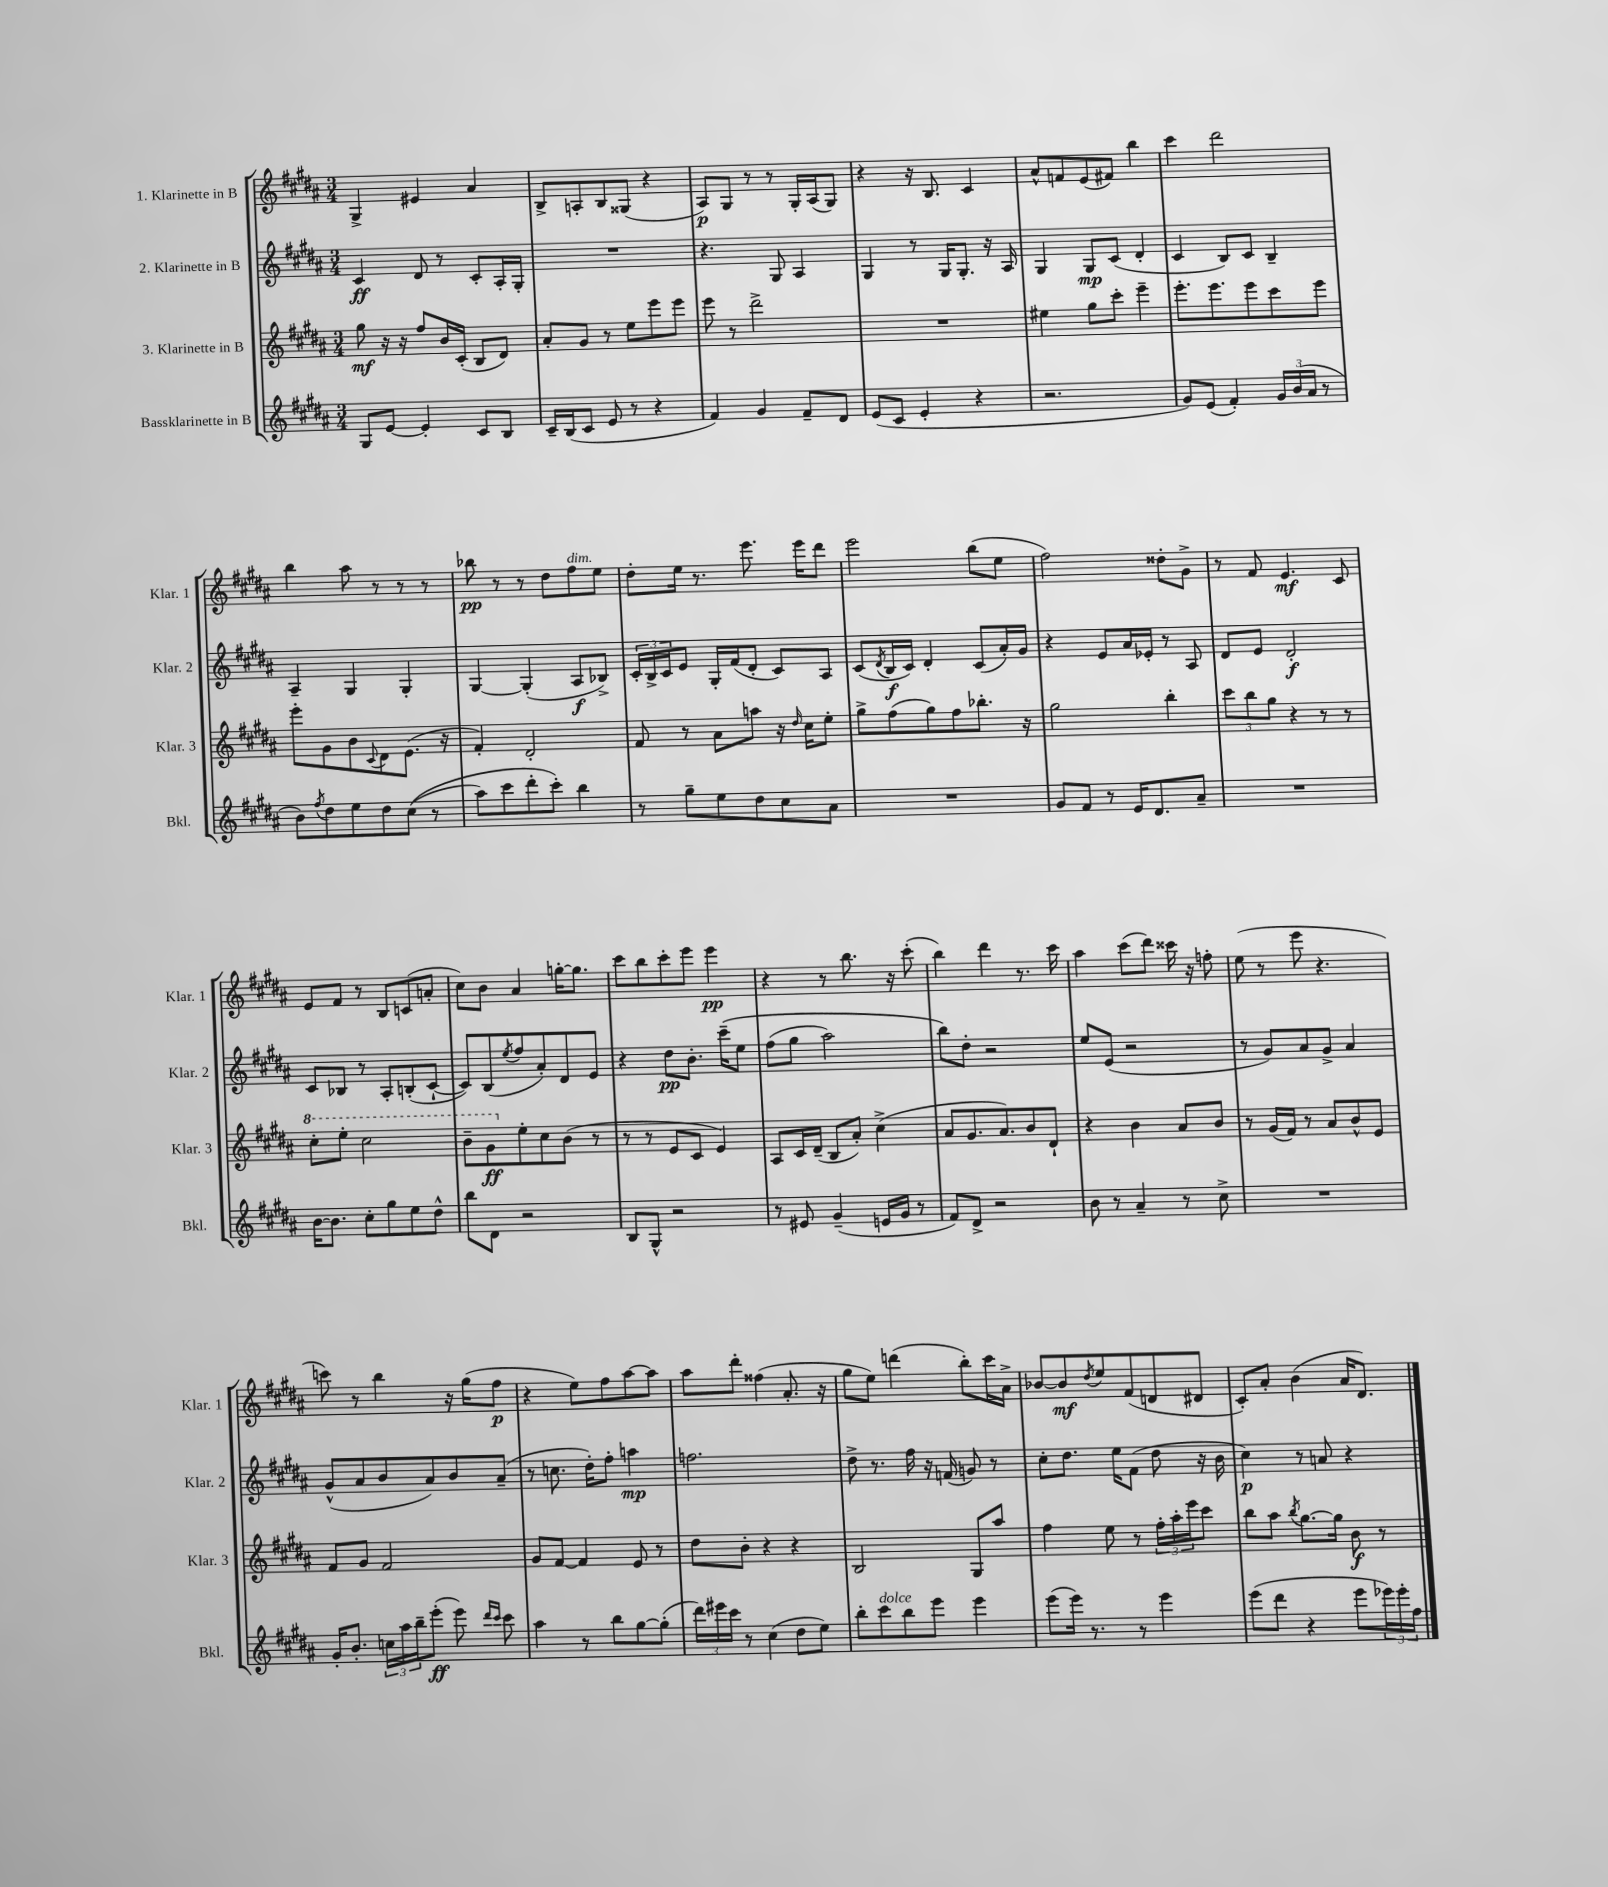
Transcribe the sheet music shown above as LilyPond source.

<<
\new StaffGroup <<
\new Staff = "s0" \with { instrumentName = "1. Klarinette in B" shortInstrumentName = "Klar. 1" } {
    \clef treble \key b \major \numericTimeSignature \time 3/4
    gis4-> eis'4 ais'4 |
    b8-> a8-. b8 gisis8( r4 |
    ais8\p) gis8 r8 r8 gis16-. ais16( gis8) |
    r4 r16 b8. cis'4 |
    ais'8-^ f'8 e'8( fis'8) b''4 |
    cis'''4 dis'''2 |
    b''4 ais''8 r8 r8 r8 |
    bes''8\pp r8 r8 dis''8 fis''8^\markup { \italic "dim." } e''8 |
    dis''8-. e''16 r8. e'''8. e'''16 dis'''8 |
    e'''2 b''8( e''8 |
    fis''2) disis''8-. gis'8-> |
    r8 fis'8 e'4.\mf cis'8 |
    e'8 fis'8 r8 b8 c'8( a'8-. |
    cis''8) b'8 ais'4 g''16~-. g''8. |
    cis'''8 b''8 cis'''8-. e'''8 e'''4\pp |
    r4 r8 b''8. r16 cis'''8-.( |
    b''4) dis'''4 r8. cis'''16 |
    ais''4 cis'''8( dis'''8) cisis'''16 r16 f''8-. |
    e''8( r8 e'''8 r4. |
    c'''8) r8 b''4 r16 gis''16( fis''8\p |
    r4 e''8) fis''8 ais''8~ ais''8 |
    ais''8 dis'''8-. fisis''4( ais'8.-. r16 |
    gis''8 e''8) d'''4( b''8-.) cis'''16 ais'16-> |
    bes'8~ bes'8\mf \acciaccatura { dis''8 } e''8 fis'8( d'8 dis'8 |
    cis'8-.) ais'8-. b'4( ais'16 dis'8.) \bar "|." |
}
\new Staff = "s1" \with { instrumentName = "2. Klarinette in B" shortInstrumentName = "Klar. 2" } {
    \clef treble \key b \major \numericTimeSignature \time 3/4
    cis'4\ff dis'8 r8 cis'8-. ais16-. gis16-. |
    R2. |
    r4. gis8 ais4 |
    gis4 r8 gis16 gis8.-. r16 ais16 |
    gis4 gis8\mp cis'8( dis'4-. |
    cis'4 b8) cis'8 b4-- |
    ais4-- gis4 gis4-. |
    gis4~ gis4-.( ais8\f bes8->) |
    \tuplet 3/2 { cis'16-. b16-> cis'16 } e'8 gis16-. fis'16( dis'8-. cis'8) ais8 |
    cis'8( \acciaccatura { dis'8 } b16\f cis'16) dis'4-. cis'8( ais'16-.) gis'16 |
    r4 e'8 ais'16 ees'16-. r8 ais8 |
    dis'8 e'8 dis'2-.\f |
    cis'8 bes8 r8 ais8-. b8-.( cis'8~-! |
    cis'8) b8( \acciaccatura { e''8 } fis''8 ais'8-.) dis'8 e'8 |
    r4 dis''8\pp b'8.-. cis'''16--\( e''8 |
    fis''8( gis''8 ais''2) |
    b''8\) dis''8-. r2 |
    e''8 e'8( r2 |
    r8 gis'8) ais'8 gis'8-> ais'4 |
    gis'8-^( ais'8 b'8 ais'8) b'8 ais'8--( |
    r8 c''8. dis''16-.) fis''8-. a''4\mp |
    f''2. |
    dis''8-> r8. fis''16 r16 f'16( g'8) r8 |
    cis''8-. dis''8. e''16 fis'8( dis''8 r16 b'16 |
    cis''4\p) r8 a'8 r4 \bar "|." |
}
\new Staff = "s2" \with { instrumentName = "3. Klarinette in B" shortInstrumentName = "Klar. 3" } {
    \clef treble \key b \major \numericTimeSignature \time 3/4
    gis''8\mf r16 r16 fis''8 b'16 cis'16-.( b8 dis'8) |
    ais'8-. gis'8 r8 e''8 e'''8 e'''8 |
    e'''8 r8 dis'''2-> |
    R2. |
    eis''4 gis''8 cis'''8-. e'''4-- |
    e'''8.-. e'''8. e'''8 cis'''8 e'''8 |
    e'''8-. gis'8 b'8 \appoggiatura { cis'8 } dis'8 e'8.( r16 |
    fis'4-.) dis'2-. |
    fis'8 r8 ais'8 a''8 r16 \grace { dis''16 } cis''16 e''8-. |
    gis''8-> fis''8( gis''8) fis''8 bes''8.-. r16 |
    gis''2 b''4-. |
    \tuplet 3/2 { cis'''8 b''8 gis''8 } r4 r8 r8 |
    \ottava #1 cis'''8-. e'''8-. cis'''2 |
    b''8-- gis''8\ff \ottava #0 e''8-. cis''8 b'8( r8 |
    r8 r8 e'8 cis'8 e'4) |
    ais8 cis'16 dis'16--( b8 ais'8-.) cis''4->( |
    ais'8 gis'8. ais'8.) b'8 dis'8-! |
    r4 b'4 ais'8 b'8 |
    r8 gis'16( fis'16) r8 ais'8 b'8-^ e'8 |
    fis'8 gis'8 fis'2 |
    gis'8 fis'8~ fis'4 e'8 r8 |
    dis''8 b'8-. r4 r4 |
    b2 gis8 ais''8 |
    fis''4 e''8 r8 \tuplet 3/2 { fis''16-. ais''16-. e'''16 } cis'''8 |
    b''8 ais''8 \acciaccatura { b''8 } gis''8.~ gis''16 b'8\f r8 \bar "|." |
}
\new Staff = "s3" \with { instrumentName = "Bassklarinette in B" shortInstrumentName = "Bkl." } {
    \clef treble \key b \major \numericTimeSignature \time 3/4
    gis8 e'8~ e'4-. cis'8 b8 |
    cis'16-- b16( cis'8 e'8 r8 r4 |
    fis'4) gis'4 fis'8-- dis'8 |
    e'8( cis'8 e'4-. r4 |
    r2. |
    gis'8) e'8( fis'4-.) \tuplet 3/2 { gis'16 b'16( ais'16 } r8 |
    b'8) \acciaccatura { fis''8 } dis''8 e''8 dis''8 cis''8(\( r8 |
    ais''8) cis'''8 dis'''8-. cis'''8-.\) b''4 |
    r8 gis''8-- e''8 dis''8 cis''8 ais'8 |
    R2. |
    gis'8 fis'8 r8 e'16 dis'8. ais'8-- |
    R2. |
    b'16~ b'8. cis''8-. gis''8 e''8 dis''8-^ |
    b''8 dis'8 r2 |
    b8 gis8-^ r2 |
    r8 eis'8 gis'4--( e'16 gis'16 r8 |
    fis'8) dis'8-> r2 |
    b'8 r8 ais'4-- r8 cis''8-> |
    R2. |
    gis'16-. b'8.-. \tuplet 3/2 { c''16 ais''16 b''16-- } e'''8-.\ff( e'''8) \grace { dis'''16 cis'''16 } cis'''8 |
    ais''4 r8 b''8 gis''8~ gis''8-.( |
    \tuplet 3/2 { dis'''16) eis'''16 cis'''16 } r8 cis''4( dis''8 e''8) |
    b''8-. cis'''8^\markup { \italic "dolce" } b''8 e'''8 e'''4 |
    e'''8( e'''16) r8. r8 e'''4 |
    e'''8( dis'''8 r4 e'''8 \tuplet 3/2 { ees'''16) ees'''16-. fis''16 } \bar "|." |
}
>>
>>
\layout { \context { \Score \remove "Bar_number_engraver" } }
